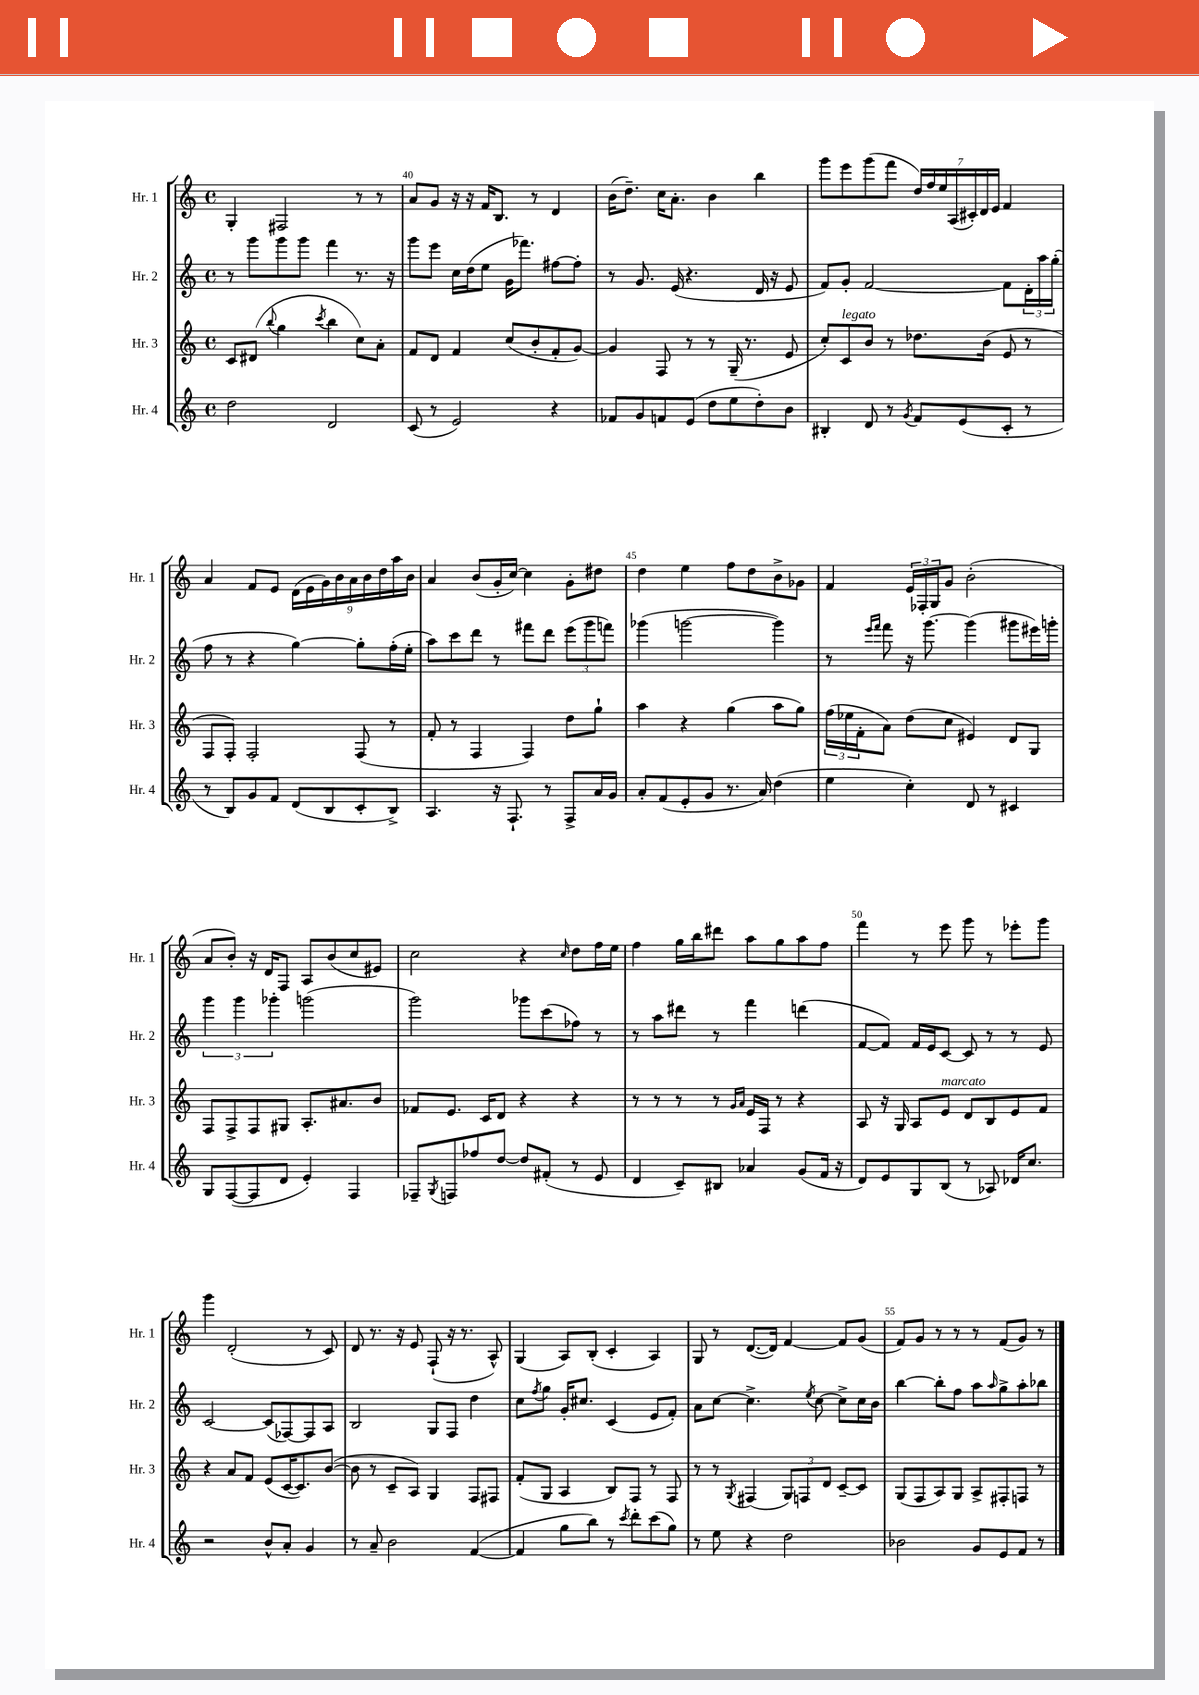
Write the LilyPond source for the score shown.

<<
\new StaffGroup <<
\new Staff = "s0" \with { instrumentName = "Hr. 1" shortInstrumentName = "Hr. 1" } {
    \clef treble \key c \major \defaultTimeSignature \time 4/4
    g4-. fis2 r8 r8 |
    a'8 g'8 r16 r16 f'16 b8. r8 d'4 |
    b'16( d''8.--) c''16 a'8.-. b'4 b''4 |
    g'''8 e'''8 g'''8( f'''8 \tuplet 7/4 { d''16) f''16 e''16 a16( cis'16-.) d'16 e'16 } f'4 |
    a'4 f'8 e'8 \tuplet 9/8 { d'16( e'16 g'16) b'16 a'16 b'16 d''16 a''16 b'16 } |
    a'4 b'8( g'16-. c''16~) c''4 g'8-. dis''8 |
    d''4 e''4 f''8 d''8 b'8-> ges'8 |
    f'4 \tuplet 3/2 { e'16 fes16-. g16 } g'8 b'2-.( |
    a'8 b'8-.) r16 d'16 f8 a8 b'8( c''8 eis'8) |
    c''2 r4 \grace { c''16 } d''8 f''16 e''16 |
    f''4 g''16 b''16 dis'''8 a''8 g''8 a''8 f''8 |
    f'''4 r8 e'''8 g'''8 r8 ees'''8-. g'''8 |
    g'''4 d'2-.( r8 c'8) |
    d'8 r8. r16 e'8 f8-!( r16 r8. a8-^) |
    g4( a8) b8-.( c'4-. a4) |
    g8 r8 d'8.~( d'16) f'4~ f'8 g'8( |
    f'8) g'8 r8 r8 r8 f'8( g'8) r8 \bar "|." |
}
\new Staff = "s1" \with { instrumentName = "Hr. 2" shortInstrumentName = "Hr. 2" } {
    \clef treble \key c \major \defaultTimeSignature \time 4/4
    r8 g'''8 g'''8 g'''8 f'''4 r8. r16 |
    g'''8 e'''8 c''16 d''16( e''8 g'16 fes'''8.) fis''8~ fis''8-. |
    r8 g'8. e'16( r4. d'16 r16 e'8 |
    f'8) g'8-. f'2~ f'8 \tuplet 3/2 { d'16-. a''16 g''16-.( } |
    f''8 r8 r4 g''4~) g''8-. f''16-.( e''16-. |
    a''8) c'''8 d'''8 r8 fis'''8 d'''8 \tuplet 3/2 { e'''8( g'''8 f'''8) } |
    ges'''4( g'''2~ g'''4) |
    r8 \grace { e'''16 f'''16 } f'''8 r16 g'''8.~ g'''4( gis'''8 eis'''16) g'''16-. |
    \tuplet 3/2 { g'''4 g'''4 ges'''4-. } g'''2( |
    g'''2) ges'''8 c'''8( fes''8) r8 |
    r8 a''8 dis'''8 r8 f'''4 d'''4( |
    f'8~ f'8) f'16 e'16 c'8~ c'8 r8 r8 e'8 |
    c'2~ c'8( fes8~) fes8 a8 |
    b2 g8 f8 d''4 |
    c''8 \acciaccatura { f''8 } g''8 g'16-. cis''8. c'4( e'8 f'8-.) |
    a'8 c''8~ c''4.-> \acciaccatura { e''8 } c''8~ c''8-> c''16 b'16 |
    b''4~ b''8-. f''8 a''8 \grace { a''16 } g''8-> a''8-. bes''8 \bar "|." |
}
\new Staff = "s2" \with { instrumentName = "Hr. 3" shortInstrumentName = "Hr. 3" } {
    \clef treble \key c \major \defaultTimeSignature \time 4/4
    c'8 dis'8( \appoggiatura { b''8 } g''4 \acciaccatura { c'''8 } b''4 c''8) a'8-. |
    f'8 d'8 f'4 c''8( b'8-. f'8-. g'8~) |
    g'4 f8 r8 r8 g16--( r8. e'8 |
    c''8-.) c'8^\markup { \italic "legato" } b'8 r8 des''8. b'16( e'8 r8 |
    f8 f8-.) f2-. f8( r8 |
    f'8-. r8 f4 f4) d''8 g''8-! |
    a''4 r4 g''4( a''8 g''8) |
    \tuplet 3/2 { f''16( ees''16 f'16-. } a'8) d''8( c''8 eis'4) d'8 g8 |
    f8 f8-> f8 gis8 a8.-. ais'8. b'8 |
    fes'8 e'8. c'16 d'8 r4 r4 |
    r8 r8 r8 r8 \grace { g'16 a'16 } e'16 f16 r8 r4 |
    a8 r16 g16 a8 e'8^\markup { \italic "marcato" } d'8 b8 e'8 f'8 |
    r4 a'8 f'8 e'8( c'16~ c'8.) b'8~( |
    b'8 r8 c'8-- a8) g4 f8 fis8 |
    f'8-.( g8 a4 b8) f8 r8 f8 |
    r8 r8 \acciaccatura { g8 } fis4( \tuplet 3/2 { g8) f8 d'8 } c'8~-- c'8 |
    g8( f8 a8) g8 a8-> fis8-. f8 r8 \bar "|." |
}
\new Staff = "s3" \with { instrumentName = "Hr. 4" shortInstrumentName = "Hr. 4" } {
    \clef treble \key c \major \defaultTimeSignature \time 4/4
    d''2 d'2 |
    c'8( r8 e'2) r4 |
    fes'8 g'8 f'8 e'8( d''8 e''8 d''8-.) b'8 |
    bis4-. d'8 r8 \acciaccatura { g'8 } f'8 e'8( c'8-. r8 |
    r8 b8) g'8 f'8 d'8( b8 c'8-. b8->) |
    a4. r16 f8.-! r8 f8-> a'16 g'16 |
    a'8-. f'8( e'8-. g'8 r8. a'16) d''4( |
    e''4 c''4-.) d'8 r8 cis'4 |
    g8 f8~( f8 d'8 e'4-.) f4 |
    fes8-- \acciaccatura { g8 } f8 fes''8 d''8~ d''8 fis'8-.( r8 e'8 |
    d'4 c'8--) bis8 aes'4 g'8( f'16 r16 |
    d'8) e'8 g8 b8( r8 aes8) des'16 c''8. |
    r2 b'8-^ a'8-. g'4 |
    r8 a'8-- b'2 f'4~( |
    f'4 g''8 b''8) r8 \acciaccatura { c'''8 } d'''8-. c'''8( g''8) |
    r8 e''8 r4 d''2 |
    bes'2 g'8 e'8 f'8 r8 \bar "|." |
}
>>
>>
\layout { \context { \Score currentBarNumber = #39 \override BarNumber.break-visibility = ##(#f #t #t) barNumberVisibility = #(every-nth-bar-number-visible 5) } }
